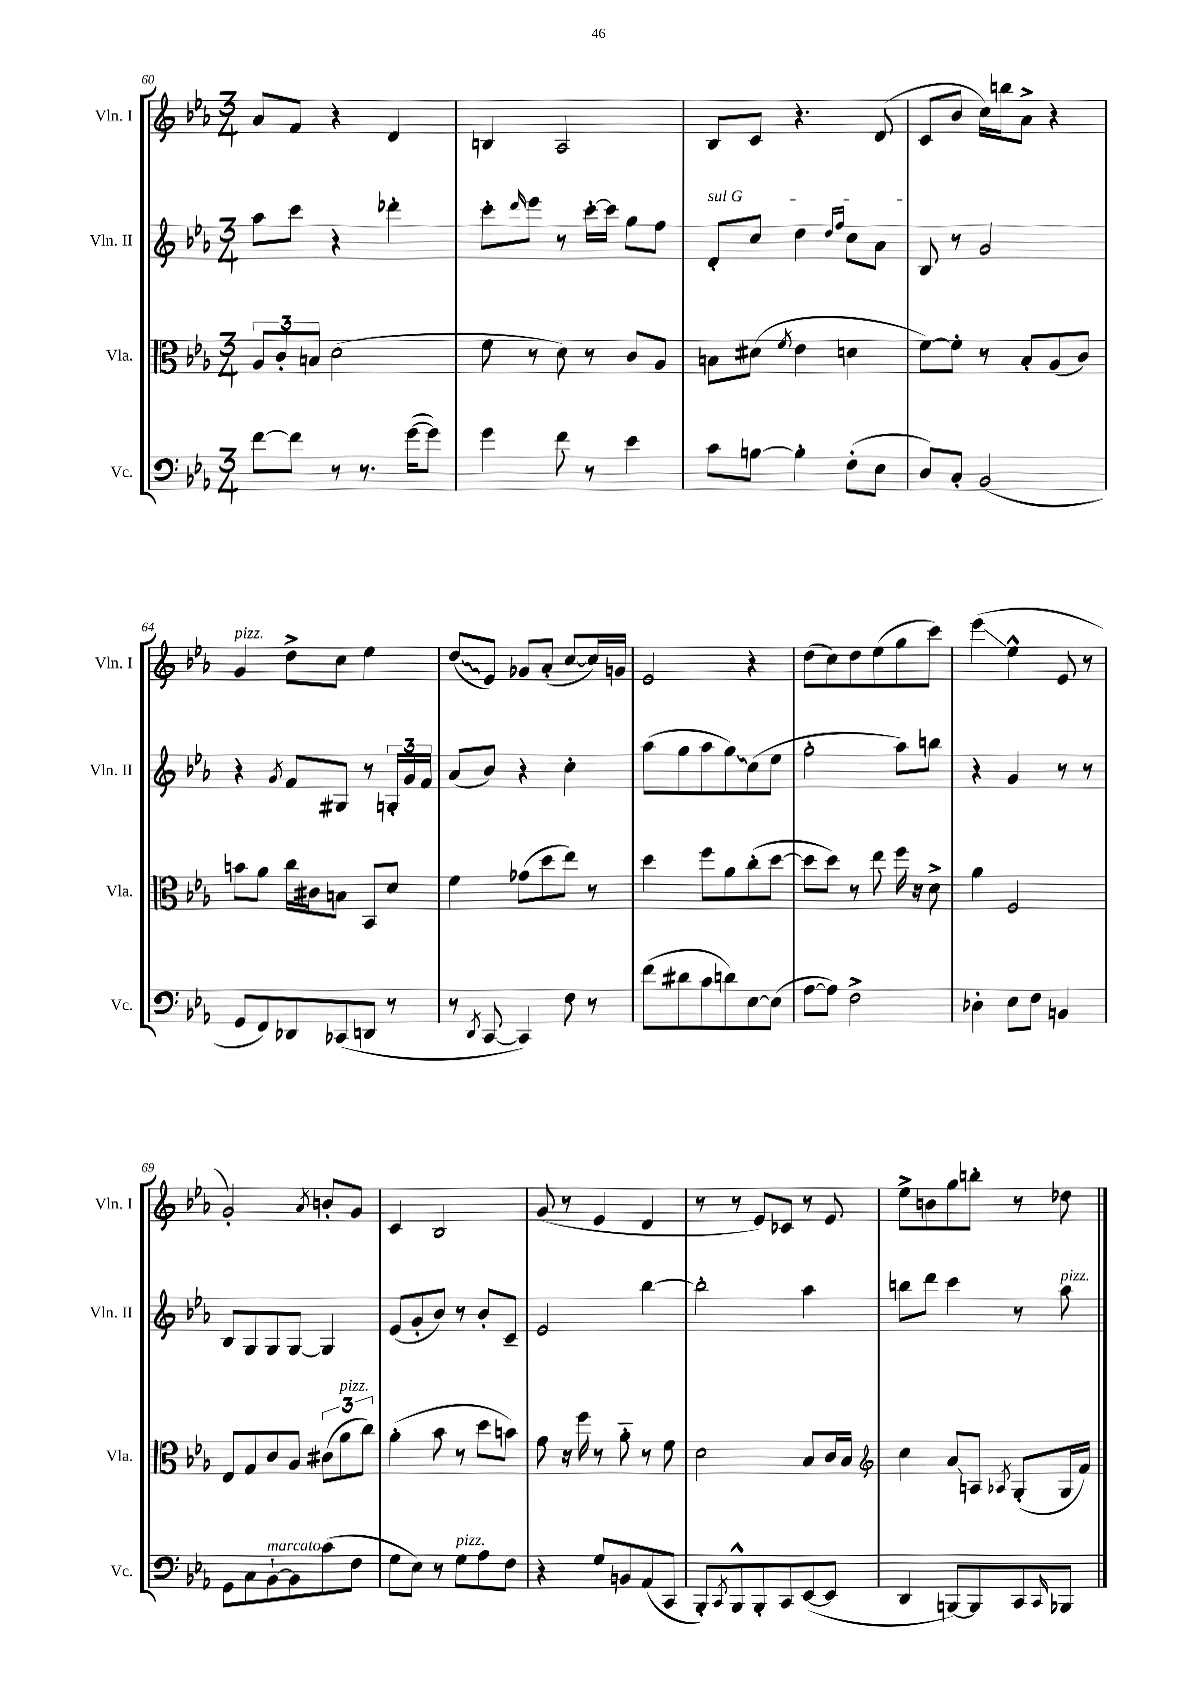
<<
\new StaffGroup <<
\new Staff = "s0" \with { instrumentName = "Vln. I" shortInstrumentName = "Vln. I" } {
    \clef treble \key ees \major \numericTimeSignature \time 3/4
    aes'8 f'8 r4 d'4 |
    b4 aes2 |
    bes8 c'8 r4. d'8( |
    c'8 bes'8 c''16) b''16 aes'8-> r4 |
    g'4^\markup { \italic "pizz." } d''8-> c''8 ees''4 |
    \once \override Glissando.style = #'zigzag d''8\glissando( ees'8) ges'8 aes'8-.( c''8~ c''16) g'16 |
    ees'2 r4 |
    d''8( c''8) d''8 ees''8( g''8 c'''8) |
    ees'''4\glissando( ees''4-^ ees'8 r8 |
    g'2-.) \acciaccatura { aes'8 } b'8-. g'8 |
    c'4 bes2 |
    g'8( r8 ees'4 d'4 |
    r8 r8 ees'8) ces'8 r8 ees'8 |
    ees''8-> b'8 g''8 b''8-. r8 des''8 \bar "|." |
}
\new Staff = "s1" \with { instrumentName = "Vln. II" shortInstrumentName = "Vln. II" } {
    \clef treble \key ees \major \numericTimeSignature \time 3/4
    aes''8 c'''8 r4 des'''4-. |
    c'''8-. \grace { d'''16 } ees'''8 r8 c'''16~-. c'''16 g''8 f''8 |
    \once \override TextSpanner.bound-details.left.text = \markup { \italic "sul G" } d'8-.\startTextSpan c''8 d''4 \grace { d''16 f''16 } c''8 aes'8 |
    bes8\stopTextSpan r8 g'2 |
    r4 \acciaccatura { g'8 } f'8 gis8 r8 \tuplet 3/2 { g16-. g'16 f'16 } |
    aes'8( bes'8) r4 c''4-. |
    aes''8( g''8 aes''8 \once \override Glissando.style = #'zigzag g''8\glissando) c''8( ees''8 |
    g''2-. aes''8) b''8 |
    r4 g'4 r8 r8 |
    bes8 g8 g8 g8~ g4 |
    ees'8( g'8-. bes'8) r8 bes'8-. c'8-- |
    ees'2 bes''4~ |
    bes''2-. aes''4 |
    b''8 d'''8 c'''4 r8 aes''8^\markup { \italic "pizz." } \bar "|." |
}
\new Staff = "s2" \with { instrumentName = "Vla." shortInstrumentName = "Vla." } {
    \clef alto \key ees \major \numericTimeSignature \time 3/4
    \tuplet 3/2 { aes8 c'8-. b8 } d'2( |
    f'8 r8 d'8) r8 c'8 aes8 |
    b8 dis'8( \acciaccatura { f'8 } ees'4 d'4 |
    f'8~) f'8-. r8 bes8-. aes8( c'8) |
    b'8 aes'8 c''16 cis'16 b8 bes,8 d'8 |
    f'4 ges'8( d''8 ees''8) r8 |
    d''4 f''8 aes'8 c''8-.( d''8~ |
    d''8 d''8) r8 ees''8 f''16 r16 d'8-> |
    aes'4 f2 |
    ees8 g8 c'8 aes8 \tuplet 3/2 { cis'8( aes'8^\markup { \italic "pizz." } c''8) } |
    aes'4-.( bes'8 r8 d''8 b'8) |
    g'8 r16 f''16 r8 aes'8-_ r8 f'8 |
    d'2 bes8 c'16 bes16 |
    \clef treble c''4 aes'8\glissando a8 \acciaccatura { aes8 } g8-.( g16 f'16) \bar "|." |
}
\new Staff = "s3" \with { instrumentName = "Vc." shortInstrumentName = "Vc." } {
    \clef bass \key ees \major \numericTimeSignature \time 3/4
    f'8~ f'8 r8 r8. g'16~( g'8) |
    g'4 f'8 r8 ees'4 |
    c'8 b8~ b4-. f8-.( ees8 |
    d8) c8-. bes,2( |
    g,8 f,8) des,8 ces,8( d,8 r8 |
    r8 \acciaccatura { d,8 } c,8~ c,4) f8 r8 |
    f'8( dis'8 c'8 d'8) ees8~ ees8( |
    aes8~ aes8) f2-> |
    des4-. ees8 f8 b,4 |
    g,8 c8 bes,8~-!^\markup { \italic "marcato" } bes,8 c'8( f8 |
    g8 ees8) r8 g8^\markup { \italic "pizz." } aes8 f8 |
    r4 g8 b,8 aes,8( c,8 |
    bes,,8-.) \acciaccatura { c,8 } bes,,8-^ bes,,8-. c,8 ees,8~( ees,8 |
    d,4 b,,8~) b,,8 c,8 \grace { c,16 } bes,,8 \bar "|." |
}
>>
>>
\layout { \context { \Score currentBarNumber = #60 } }
